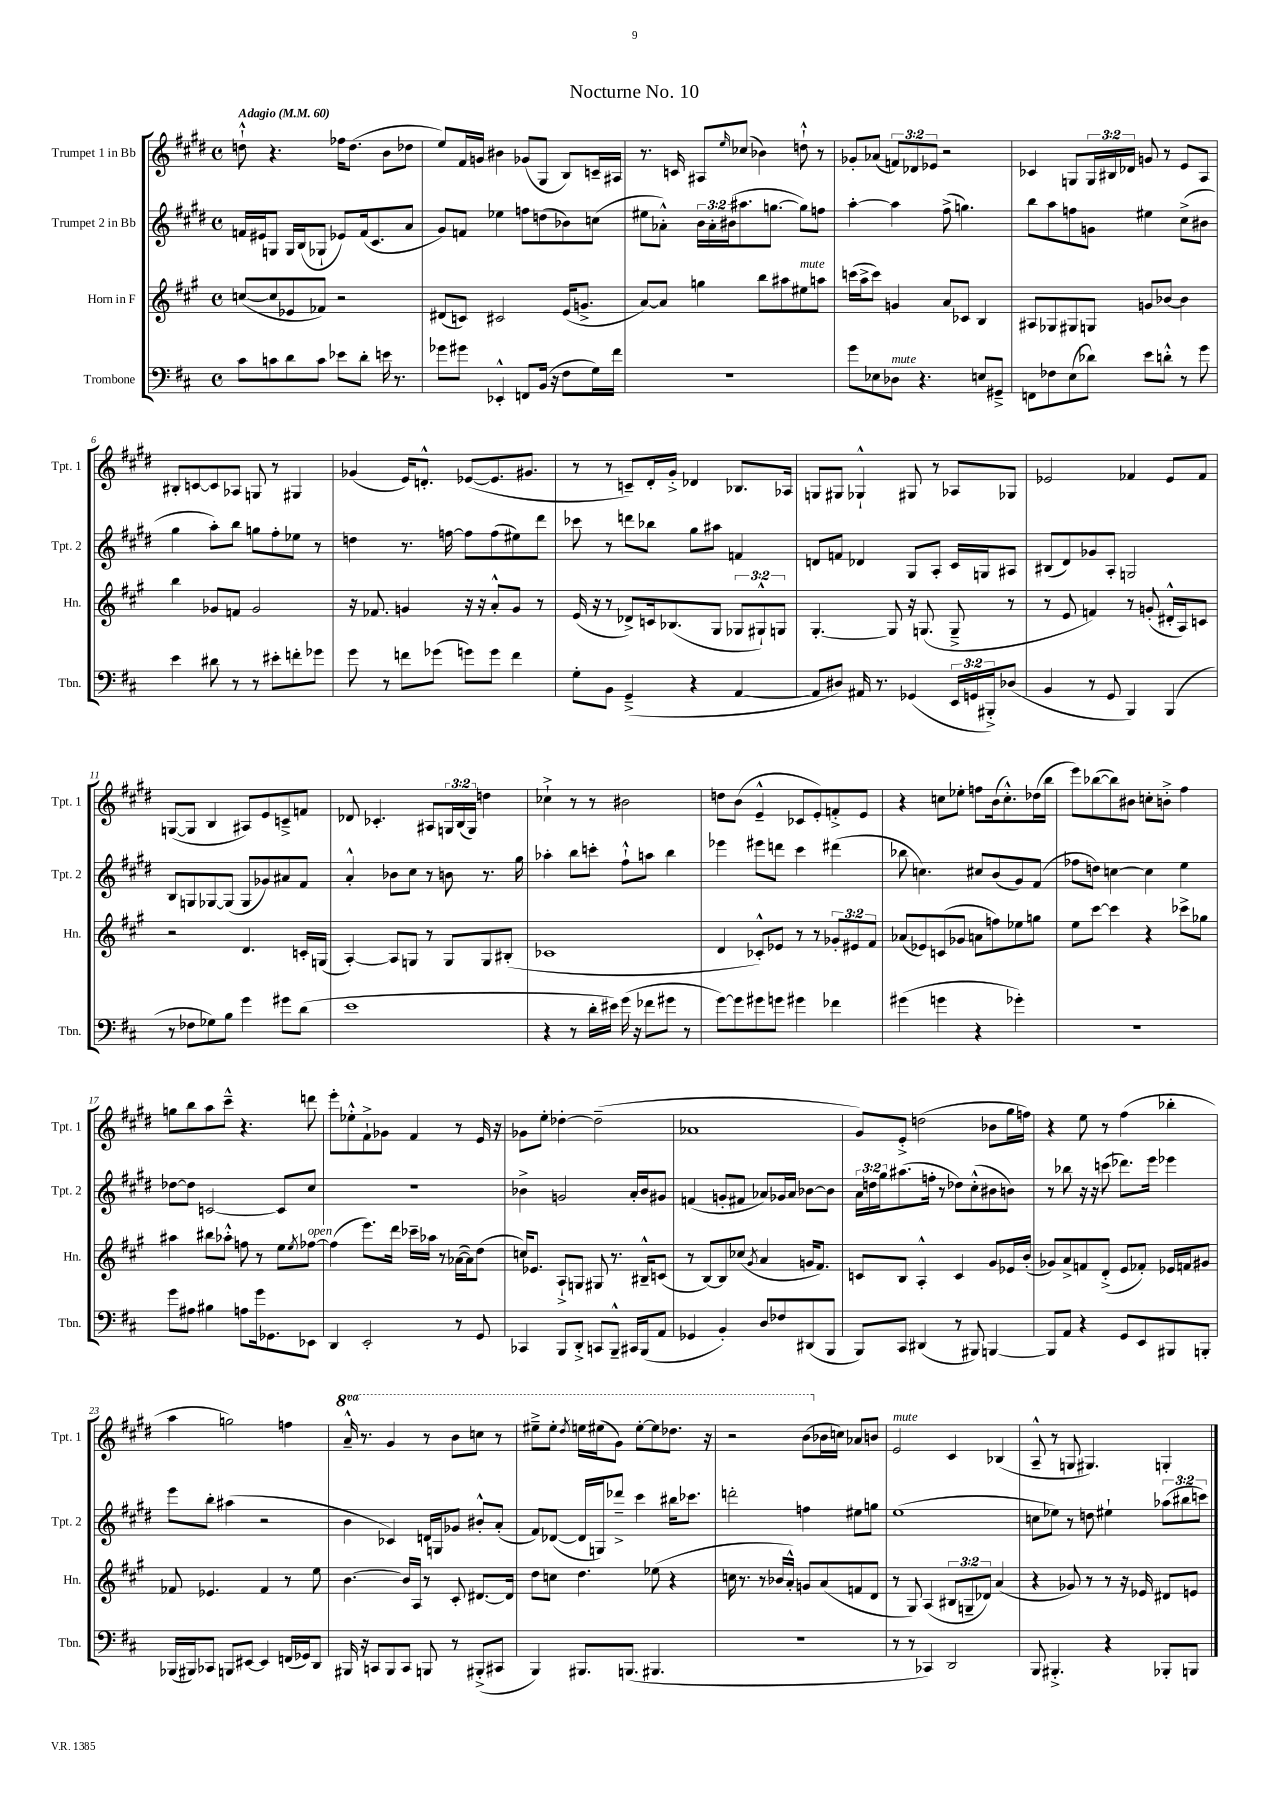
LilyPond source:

\header { title = "Nocturne No. 10" }
<<
\new StaffGroup <<
\new Staff = "s0" \with { instrumentName = "Trumpet 1 in Bb" shortInstrumentName = "Tpt. 1" } {
    \clef treble \key e \major \defaultTimeSignature \time 4/4 \override Staff.TupletNumber.text = #tuplet-number::calc-fraction-text \set Staff.ottavationMarkups = #ottavation-simple-ordinals \tempo "Adagio" 4 = 60
    d''8-!-^ r4. fes''16 d''8.( b'8 des''8 |
    e''8) fis'16 g'16 bis'4 ges'8( gis8 b8) c'16-- ais16 |
    r8. c'16 ais8 \grace { e''16 } ces''8( bes'4) d''8-!-^ r8 |
    ges'8-. aes'8( \tuplet 3/2 { f'8) des'8 ees'8 } r2 |
    ces'4 g8 \tuplet 3/2 { g16 bis16 des'16 } g'8 r8 e'8 a8 |
    bis8-. c'8~ c'8 aes8 g8 r8 gis4 |
    ges'4( e'16) d'8.-.-^ ees'8~( ees'8. gis'8. |
    r8 r8 c'8--) dis'16-. gis'16-.-> des'4 bes8. aes16 |
    g8 gis8 ges4-!-^ gis8 r8 aes8 ges8 |
    ees'2 fes'4 ees'8 fes'8 |
    g8~( g8 b4 ais8) e'8 c'8---> f'8 |
    des'8 ces'4.-. ais8 \tuplet 3/2 { g16 b16( g16) } d''4 |
    ces''4-!-> r8 r8 bis'2 |
    d''8 b'8( e'4---^ ces'8 e'8-.) f'8-.-> e'8 |
    r4 c''8 ees''8-. f''8 b'16( c''8.-.-^) des''16( b''16 |
    e'''8) bes''8~( bes''8) bis'8 c''8-. b'8-.-> fis''4 |
    g''8 b''8 a''8 cis'''8---^ r4. d'''8 |
    e'''8-. ees''8-.-^ fis'8-!-> ges'8 fis'4 r8 e'16 r16 |
    ges'8 e''8-. des''4~-. des''2--( |
    aes'1 |
    gis'8) e'8-.-> d''2( bes'8 gis''16 f''16) |
    r4 e''8 r8 fis''4( bes''4-. |
    a''4 g''2) f''4 |
    \ottava #1 a''16---^ r8. gis''4 r8 b''8 c'''8 r8 |
    eis'''8---> eis'''8-. \acciaccatura { dis'''8 } e'''16 eis'''16( gis''8) eis'''8~-. eis'''8 des'''8. r16 |
    r2 b''8( \ottava #0 bes'16 c''16) aes'8 b'8 |
    e'2^\markup { \italic "mute" } cis'4 bes4( |
    a8---^ r8 g8 gis4.) g4-. \bar "|." |
}
\new Staff = "s1" \with { instrumentName = "Trumpet 2 in Bb" shortInstrumentName = "Tpt. 2" } {
    \clef treble \key e \major \defaultTimeSignature \time 4/4 \override Staff.TupletNumber.text = #tuplet-number::calc-fraction-text
    f'16 eis'16 g8 g16 b16( ges8-! ees'8) f'16( cis'8. a'8 |
    gis'8) f'8 ees''4 f''8 d''8( bes'8) c''8( |
    eis''8 aes'8-.-^) \tuplet 3/2 { b'16 aes'16-. bis'16( } ais''8. g''8.~ g''8) f''8 |
    a''4~-. a''4 fis''8->( g''4.) |
    b''8 a''8 f''8 g'8 eis''4 cis''8->( bis'8 |
    gis''4 a''8-.) b''8 g''8 fis''8-. ees''8 r8 |
    d''4 r8. f''16~ f''8 f''8( eis''8) dis'''8 |
    ces'''8 r8 d'''8 bes''8 gis''8 ais''8 f'4 |
    d'8 f'8 des'4 gis8 a8-. cis'16 g16 ais8 |
    bis8( dis'8) ges'8 a8-. g2 |
    b8 g8 ges8~ ges8( ges8 ges'8) ais'8 fis'8 |
    a'4-.-^ bes'8 cis''8 r8 b'8 r8. gis''16 |
    aes''4-. b''8 c'''8-. fis''8-!-^ a''8 b''4 |
    ees'''4 eis'''8 d'''8 cis'''4 dis'''4( |
    bes''8 c''4.) cis''8 b'8( gis'8) fis'8( |
    fes''8 d''8) c''4~ c''4 e''4 |
    des''8~ des''8 c'2~ c'8 cis''8 |
    R1 |
    bes'4-> g'2 a'16-. bes'16 gis'8 |
    f'4( g'8-. fis'8 aes'8) ges'16 aes'16 bes'8~ bes'8 |
    \tuplet 3/2 { a'16 d''16 gis''16 } ais''8.( f''16-. r8 des''8) cis''8-.-^( bis'8 b'8) |
    r8 bes''8 r16 r16 c'''8( des'''8.) e'''16 ees'''4 |
    e'''8 b''8-. ais''4( r2 |
    b'4 ces'4) d'16 g16 ges'8 bis'8-.-^ a'8-.( |
    fis'8) des'8~( des'16 g16) des'''8---> cis'''4 bis''16 ces'''8. |
    d'''2-. f''4 eis''8 g''8 |
    e''1( |
    c''8 ees''8) r8 d''8 eis''4-! \tuplet 3/2 { aes''8( bis''8 c'''8) } \bar "|." |
}
\new Staff = "s2" \with { instrumentName = "Horn in F" shortInstrumentName = "Hn." } {
    \clef treble \key a \major \defaultTimeSignature \time 4/4 \override Staff.TupletNumber.text = #tuplet-number::calc-fraction-text
    c''8~( c''8 ees'8 fes'8) r2 |
    dis'8( c'8) cis'2 e'16( g'8.-> |
    a'8~) a'8 g''4 b''8 ais''8 eis''8^\markup { \italic "mute" } a''8 |
    c'''16( a''16-> c'''8) g'4 a'8 ces'8 b4 |
    ais8 ges8 gis8 g8 g'8 bes'8~ bes'4 |
    b''4 ges'8 f'8 ges'2 |
    r16 fes'8. g'4 r16 r16 a'8-.-^ g'8 r8 |
    e'16( r16 r8 des'8->) c'16 bes8.( gis8 \tuplet 3/2 { ges8 gis8-!-^) g8 } |
    gis4.~-. gis8 r16 g8.( g8---> r8 |
    r8 e'8 f'4) r8 g'8-.( dis'16-.-^ a16) c'8 |
    r2 d'4. c'16-. g16( |
    a4~-.) a8 g8 r8 g8 g8 bis8-.( |
    ces'1 |
    d'4 ces'8-.-^) ees'8 r8 r8 \tuplet 3/2 { ges'8-. eis'8 fis'8 } |
    aes'8( ees'8) c'8( ges'8 a'8 f''8) ees''8 g''8 |
    e''8 cis'''8~ cis'''4 r4 ces'''8-> ges''8 |
    ais''4 bis''8 aes''8-.-^ f''8 r8 e''8 \acciaccatura { e''8 } fes''8~^\markup { \italic "open" } |
    fes''4( e'''8.) d'''16 ces'''16-- aes''16 r8 aes'16~( aes'16) d''8( |
    c''16) ees'8. a8-!-> g8 gis8 r8. bis16---^ c'8( |
    r8 b8~) b8 ces''8( \acciaccatura { gis'8 } a'4 g'16 fis'8.) |
    c'8 b8 a4-.-^ c'4 gis'8 ees'16 b'16-.( |
    ges'8) a'8-> f'8 d'8-.->( e'8 fes'8-.) ees'16 f'16 gis'8 |
    fes'8 ees'4. fes'4 r8 e''8 |
    b'4.~ b'16 a16 r8 cis'8-. dis'8.~ dis'16 |
    d''8 c''8 d''4. ees''8( r4 |
    c''16 r8. r8 bes'16 a'16-.-^) g'8 a'8( f'8 d'8 |
    r8 gis8) a4( \tuplet 3/2 { bis8 g8-- des'8) } a'4( |
    r4 ges'8) r8 r8 r16 ees'16 dis'8 e'8 \bar "|." |
}
\new Staff = "s3" \with { instrumentName = "Trombone" shortInstrumentName = "Tbn." } {
    \clef bass \key d \major \defaultTimeSignature \time 4/4 \override Staff.TupletNumber.text = #tuplet-number::calc-fraction-text
    cis'8 c'8 d'8 c'8 ees'8 d'8-. e'16 r8. |
    ges'8 gis'8 ees,4-.-^ f,8 b,16( r16 fis8 g16) fis'16 |
    R1 |
    g'8 ees8 des8^\markup { \italic "mute" } r4. e8 gis,8---> |
    f,8 fes8 e8( des'8) e'8 d'8-.-^ r8 g'8 |
    e'4 dis'8 r8 r8 eis'8-. f'8-. ges'8 |
    g'8 r8 f'8 ges'8( g'8) g'8 f'4 |
    g8-. b,8 g,4--->( r4 a,4~ |
    a,8 dis8) ais,16 r8. ges,4( \tuplet 3/2 { e,16 g,16 bis,,16-.->) } des8( |
    b,4 r8 g,8 b,,4) b,,4( |
    r8 fes8 ges8) b8 g'4 gis'8 d'8( |
    e'1 |
    r4 r8 d'16-. eis'16) g'16( r16 fes'8 gis'8 r8 |
    g'8~) g'8 gis'8 g'8 gis'4 fes'4 |
    gis'4( g'4 r4 ges'4-.) |
    R1 |
    g'8 ais8 bis4 a8 g'16 ges,8. ees,8 |
    d,4 e,2-. r8 g,8 |
    ces,4 b,,8 d,8-.-> c,8 b,,8---^ cis,16 b,,16( a,8 |
    ges,4 b,4-.) d8 fes8 dis,8( b,,8 |
    b,,8) cis,8 dis,4( r8 bis,,8) b,,4~ |
    b,,8 a,8 r4 g,8 e,8 bis,,8 b,,8-. |
    bes,,16( bis,,16) ces,8 b,,8 eis,8~ eis,4 f,16( ges,16) d,8 |
    bis,,16 r16 c,8 bis,,8 c,8 b,,8 r8 bis,,8-.->( cis,8 |
    b,,4) bis,,8. b,,8.( bis,,4. |
    R1 |
    r8 r8 ces,4) d,2 |
    b,,8 bis,,4.-.-> r4 bes,,8-. b,,8 \bar "|." |
}
>>
>>
